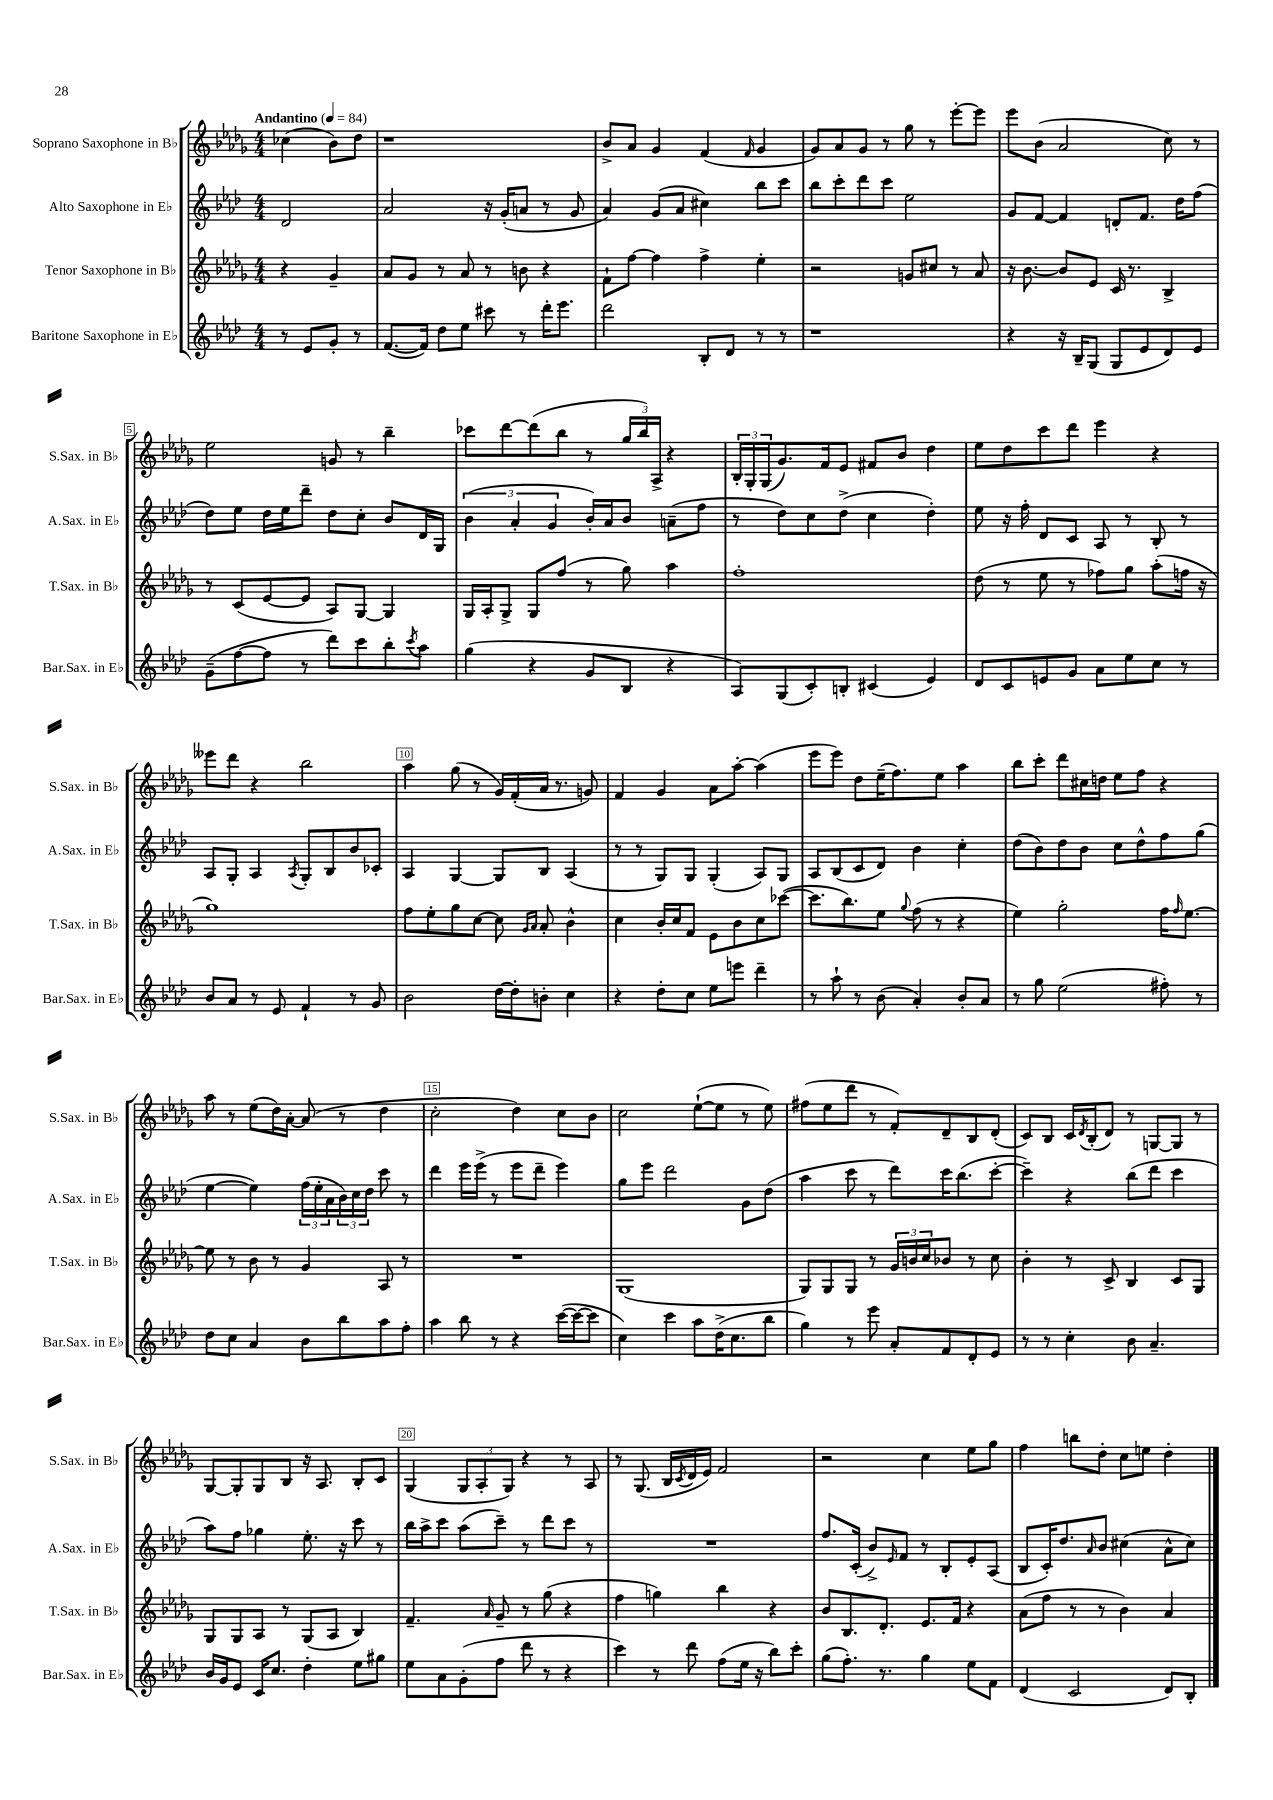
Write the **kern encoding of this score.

**kern	**kern	**kern	**kern
*staff4	*staff3	*staff2	*staff1
*clefG2	*clefG2	*clefG2	*clefG2
*k[b-e-a-d-]	*k[b-e-a-d-g-]	*k[b-e-a-d-]	*k[b-e-a-d-g-]
*M4/4	*M4/4	*M4/4	*M4/4
*MM84	*MM84	*MM84	*MM84
8r	4r	2d-	(4cc-
8e-	.	.	.
8g'	4g-~	.	8b-)
8r	.	.	8dd-
=	=	=	=
([8.f	8a-	2a-	1r
.	8g-	.	.
16f])	.	.	.
8dd-	8r	.	.
8ee-	8a-	.	.
8ccc#	8r	16r	.
.	.	(16g'	.
8r	8b	8a	.
16ddd-'	4r	8r	.
8.eee-	.	.	.
.	.	8g	.
=	=	=	=
2ddd-	8f`	4a-)	8b-^
.	[8ff	.	8a-
.	4ff]	(8g	4g-
.	.	8a-	.
8B-'	4ff^	4cc#)	(4f
8d-	.	.	.
.	.	.	16qqf
8r	4ee-'	8bb-	4g-
8r	.	8ccc	.
=	=	=	=
1r	2r	8bb-	8g-)
.	.	8ccc'	8a-
.	.	8ddd-	8g-
.	.	8ccc	8r
.	8g	2ee-	8gg-
.	8cc#	.	8r
.	8r	.	[8eee-'
.	8a-	.	8eee-]
=	=	=	=
4r	16r	8g	8eee-
.	[8.b-	.	.
.	.	[8f	(8b-
16r	8b-]	4f]	2a-
16B-~	.	.	.
(8G	8e-	.	.
8G	16c	8d'	.
.	8.r	.	.
8e-	.	8.f	.
8d-)	4B-^	.	8cc)
.	.	16dd-	.
8e-	.	(8ff	8r
=	=	=	=
(8g~	8r	8dd-)	2ee-
[8ff	(8c	8ee-	.
8ff]	[8e-	16dd-	.
.	.	16ee-	.
8r	8e-]	8ddd-~	.
8ddd-)	8A-)	8dd-	8g
8ccc	[8G-	8cc'	8r
8bb-'	4G-]	8b-	4bb-~
8qccc	.	.	.
8aa-	.	16d-	.
.	.	16G	.
=	=	=	=
(4gg	16G-	(6b-	8ccc-
.	16A-'	.	.
.	8G-^	.	[8ddd-
.	.	6a-'	.
4r	8G-	.	(8ddd-]
.	.	6g	.
.	(8ff	.	8bb-
8g	8r	16b-')	8r
.	.	16a-	.
8B-	8gg-)	8b-	24gg-
.	.	.	24bb-)
.	.	.	24A-^
4r	4aa-	(8a~	4r
.	.	8ff	.
=	=	=	=
8A-)	1ff'	8r	24B-'
.	.	.	24G-'
.	.	.	(24G-
(8G	.	8dd-)	8.g-)
8c')	.	8cc	.
.	.	.	16f
8B'	.	(8dd-^	8e-
(4c#	.	4cc	8f#
.	.	.	8b-
4e-)	.	4dd-')	4dd-
=	=	=	=
8d-	(8dd-	8ee-	8ee-
8c	8r	16r	8dd-
.	.	16ff'	.
8e	8ee-	8d-	8ccc
8g	8r	8c	8ddd-
8a-	8ff-)	8A-	4eee-
8ee-	8gg-	8r	.
8cc	(8aa-'	8B-'	4r
8r	16ff	8r	.
.	16r	.	.
=	=	=	=
8b-	1gg-)	8A-	8eee--
8a-	.	8G'	8ddd-
8r	.	4A-	4r
8e-	.	.	.
.	.	8qA-	.
4f`	.	8G'	2bb-
.	.	8B-	.
8r	.	8b-	.
8g	.	8c-'	.
=	=	=	=
2b-	8ff	4A-	4aa-
.	8ee-'	.	.
.	8gg-	[4G	(8gg-
.	[8cc	.	8r
[16dd-	8cc]	8G]	16g-)
16dd-']	.	.	(16f'
.	16qqg-	.	.
.	16qqa-	.	.
8b'	8a-'	8B-	16a-
.	.	.	8.r
4cc	4b-^^	(4A-	.
.	.	.	8g)
=	=	=	=
4r	4cc	8r	4f
.	.	8r	.
8dd-'	16b-'	8G)	4g-
.	16cc	.	.
8cc	8f	8G	.
8ee-	8e-	(4G'	8a-
8eee	8b-	.	[8aa-'
4ddd-~	8cc	8A-)	(4aa-]
.	([8ccc-	8G	.
=	=	=	=
8r	8.ccc-]	8A-	8eee-
8aa-`	.	(8B-	8eee-)
.	8.bb-)	.	.
8r	.	8c	8dd-
(8b-	8ee-	8d-)	(16ee-~
.	.	.	8.ff)
.	8qqgg-	.	.
4a-')	(8ff	4b-	.
.	8r	.	8ee-
8b-'	4r	4cc'	4aa-
8a-	.	.	.
=	=	=	=
8r	4ee-)	(8dd-	8bb-
8gg	.	8b-)	8ccc'
(2ee-	2gg-'	8dd-	8ddd-
.	.	8b-	16cc#
.	.	.	16dd
.	.	8cc	8ee-
.	.	8dd-^^	8ff
8ff#')	16ff	8ff	4r
.	16qqff	.	.
.	[8.ee-	.	.
8r	.	(8gg	.
=	=	=	=
8dd-	8ee-]	[4ee-	8aa-
8cc	8r	.	8r
4a-	8b-	4ee-])	(8ee-
.	8r	.	16dd-)
.	.	.	[16a-'
8b-	4g-	(24ff	(8a-]
.	.	24ee-'	.
.	.	24a-	.
8bb-	.	24b-)	8r
.	.	24cc	.
.	.	24dd-	.
8aa-	8A-	8ccc	4dd-
8ff'	8r	8r	.
=	=	=	=
4aa-	1r	4ddd-	2cc'
8bb-	.	16eee-	.
.	.	(16eee-^	.
8r	.	8r	.
4r	.	8eee-	4dd-)
.	.	8ddd-~	.
([16ccc	.	4eee-)	8cc
16ccc_	.	.	.
8ccc]	.	.	8b-
=	=	=	=
4cc)	(1G-	8gg	2cc
.	.	8eee-	.
4ccc	.	2ddd-	.
8aa-	.	.	([8ee-`
(16dd-^	.	.	8ee-]
8.cc	.	.	.
.	.	8g	8r
8bb-	.	(8dd-	8ee-)
=	=	=	=
4gg)	8G-)	4aa-	(8ff#
.	8G-	.	8ee-
8r	8G-	8ccc	8ddd-
8eee-	8r	8r	8r
8a-'	24g-	8ddd-)	8f')
.	24b	.	.
.	24cc	.	.
8f	8b-	16ccc	8d-~
.	.	(8.bb-	.
8d-'	8r	.	8B-
8e-	8cc	[8ccc'	(8d-'
=	=	=	=
8r	4b-'	4ccc~])	8c)
8r	.	.	8B-
4cc'	8r	4r	16c
.	.	.	8qd-
.	.	.	(16B-'
.	8c^	.	8d-)
8b-	4B-	(8bb-	8r
4.a-~	.	8ddd-	[8G
.	8c	4ccc	8G]
.	8G-	.	8r
=	=	=	=
16b-	8G-	8aa-)	[8G-
16g	.	.	.
8e-	8G-	8ff	8G-']
16c	8A-	4gg-	8G-
8.cc	.	.	.
.	8r	.	8B-
4dd-'	(8G-	8.ee-'	16r
.	.	.	8.A-
.	8A-	.	.
.	.	16r	.
8ee-	4B-)	8ccc	8B-'
8gg#	.	8r	8c
=	=	=	=
8ee-	4.f~	16bb-	(4G-
.	.	16aa-^	.
8a-	.	8ccc	.
(8g'	.	(8aa-	12G-
.	.	.	12A-'
.	16qqa-	.	.
8ff	8g-~	8ccc~)	.
.	.	.	12G-)
8ddd-	8r	8r	4r
8r	(8gg-	8ddd-	.
4r	4r	8ccc	8r
.	.	8r	8A-
=	=	=	=
4ccc)	4ff	1r	8r
.	.	.	(8.G-
8r	4gg)	.	.
.	.	.	16B-
.	.	.	8qc
8ddd-	.	.	16d-
.	.	.	16e-)
(8ff	4bb-	.	2f
16ee-	.	.	.
16r	.	.	.
8bb-)	4r	.	.
8ccc'	.	.	.
=	=	=	=
(8gg	8b-	8.ff	2r
8.ff')	8.B-	.	.
.	.	(16c'	.
.	.	8b-^)	.
8.r	8.d-'	.	.
.	.	16qqe-	.
.	.	8f	.
4gg	8.e-	8r	4cc
.	.	8B-'	.
.	16f	.	.
8ee-	4r	8e-'	8ee-
8f	.	(8A-	8gg-
=	=	=	=
(4d-	(8a-	8B-	4ff
.	8ff	16c')	.
.	.	8.dd-	.
2c	8r	.	8bb
.	.	16qqa-	.
.	8r	8b-	8dd-'
.	4b-)	(4cc#	8cc
.	.	.	8ee
8d-)	4a-	8a-^^	4dd-'
8B-'	.	8cc#)	.
==	==	==	==
*-	*-	*-	*-
